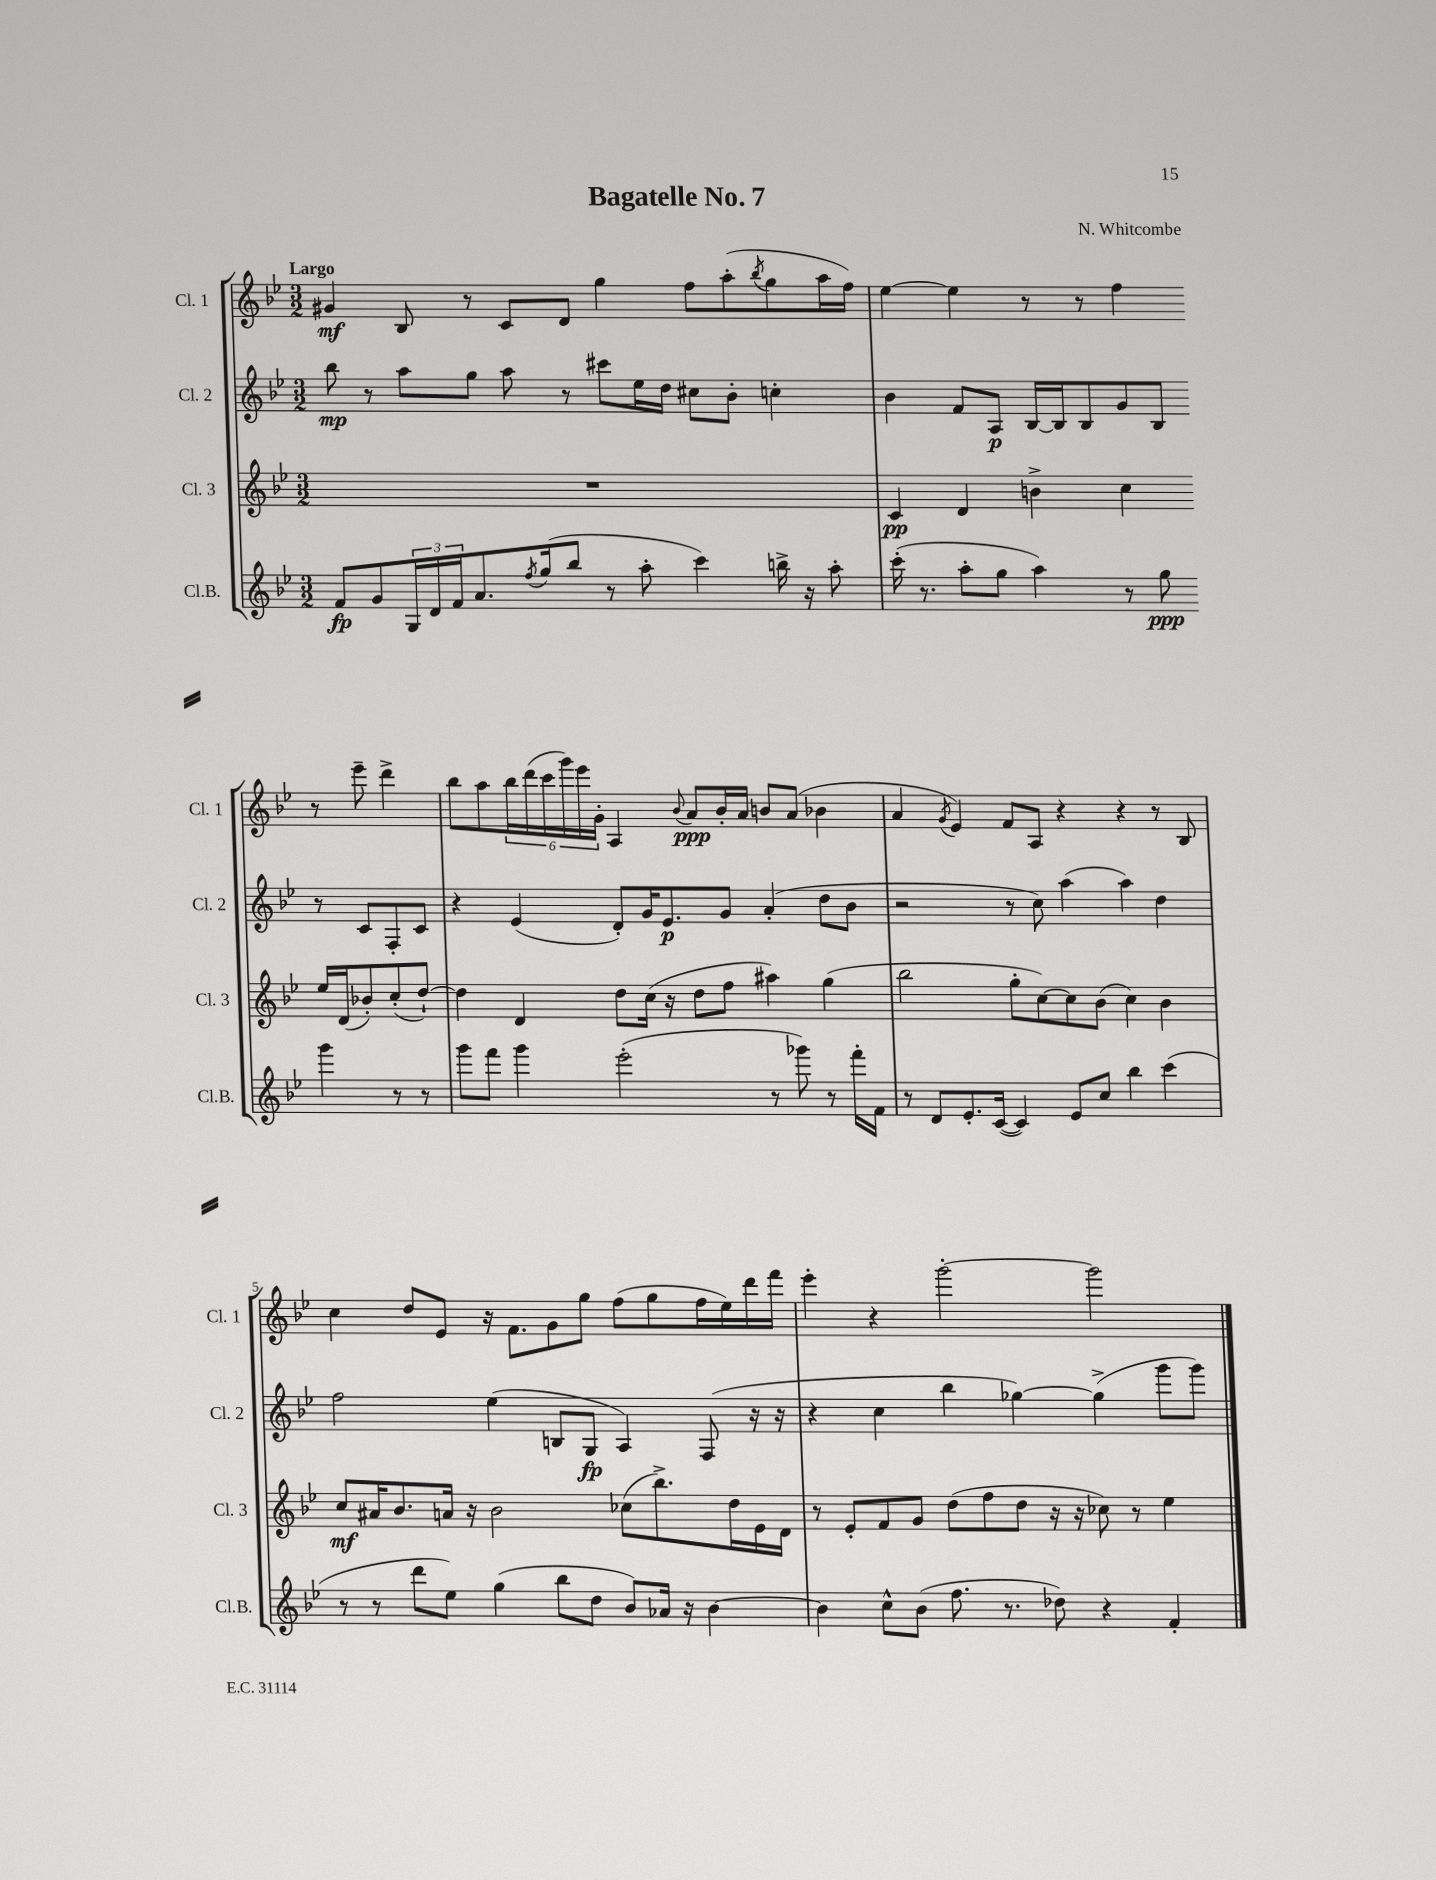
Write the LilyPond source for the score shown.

\header { title = "Bagatelle No. 7" composer = "N. Whitcombe" }
<<
\new StaffGroup <<
\new Staff = "s0" \with { instrumentName = "Cl. 1" shortInstrumentName = "Cl. 1" } {
    \clef treble \key bes \major \numericTimeSignature \time 3/2 \tempo "Largo"
    gis'4\mf bes8 r8 c'8 d'8 g''4 f''8 a''8-.( \acciaccatura { bes''8 } g''8 a''16 f''16) |
    ees''4~ ees''4 r8 r8 f''4 r8 ees'''8-- d'''4-> |
    bes''8 a''8 \tuplet 6/4 { bes''16 d'''16( c'''16 g'''16) ees'''16 g'16-. } a4 \appoggiatura { bes'8 } a'8\ppp bes'16-. a'16 b'8 a'8( bes'4 |
    a'4 \acciaccatura { g'8 } ees'4) f'8 a8 r4 r4 r8 bes8 |
    c''4 d''8 ees'8 r16 f'8. g'8 g''8 f''8( g''8 f''16 ees''16) d'''16 f'''16 |
    ees'''4-. r4 g'''2~-. g'''2 \bar "|." |
}
\new Staff = "s1" \with { instrumentName = "Cl. 2" shortInstrumentName = "Cl. 2" } {
    \clef treble \key bes \major \numericTimeSignature \time 3/2
    bes''8\mp r8 a''8 g''8 a''8 r8 cis'''8 ees''16 d''16 cis''8 bes'8-. c''4-. |
    bes'4 f'8 a8\p bes16~ bes16 bes8 g'8 bes8 r8 c'8 f8-. c'8 |
    r4 ees'4( d'8-.) g'16 ees'8.\p g'8 a'4-.( d''8 bes'8 |
    r2 r8 c''8) a''4( a''4) d''4 |
    f''2 ees''4( b8 g8\fp a4) f8( r16 r16 |
    r4 c''4 bes''4 ges''4~) ges''4->( g'''8 g'''8) \bar "|." |
}
\new Staff = "s2" \with { instrumentName = "Cl. 3" shortInstrumentName = "Cl. 3" } {
    \clef treble \key bes \major \numericTimeSignature \time 3/2
    R1. |
    c'4\pp d'4 b'4-> c''4 ees''16 d'16( bes'8-.) c''8-.( d''8~-!) |
    d''4 d'4 d''8 c''16( r16 d''8 f''8 ais''4) g''4( |
    bes''2 g''8-. c''8~) c''8 bes'8( c''4) bes'4 |
    c''8\mf ais'16 bes'8. a'16 r16 bes'2 ces''8( bes''8.->) d''16 ees'16 d'16 |
    r8 ees'8-. f'8 g'8 d''8( f''8 d''8 r16 r16 ces''8) r8 ees''4 \bar "|." |
}
\new Staff = "s3" \with { instrumentName = "Cl.B." shortInstrumentName = "Cl.B." } {
    \clef treble \key bes \major \numericTimeSignature \time 3/2
    f'8\fp g'8 \tuplet 3/2 { g16 d'16 f'16 } a'8. \acciaccatura { f''8 } g''16( bes''8 r8 a''8-. c'''4) b''16-> r16 a''8-. |
    c'''16-.( r8. a''8-. g''8 a''4) r8 g''8\ppp g'''4 r8 r8 |
    g'''8 f'''8 g'''4 ees'''2-.( r8 ges'''8) r8 f'''16-. f'16 |
    r8 d'8 ees'8.-. c'16~( c'4) ees'8 c''8 bes''4 c'''4( |
    r8 r8 d'''8 ees''8) g''4( bes''8 d''8 bes'8) aes'16 r16 bes'4~ |
    bes'4 c''8-^ bes'8( f''8. r8. des''8) r4 f'4-. \bar "|." |
}
>>
>>
